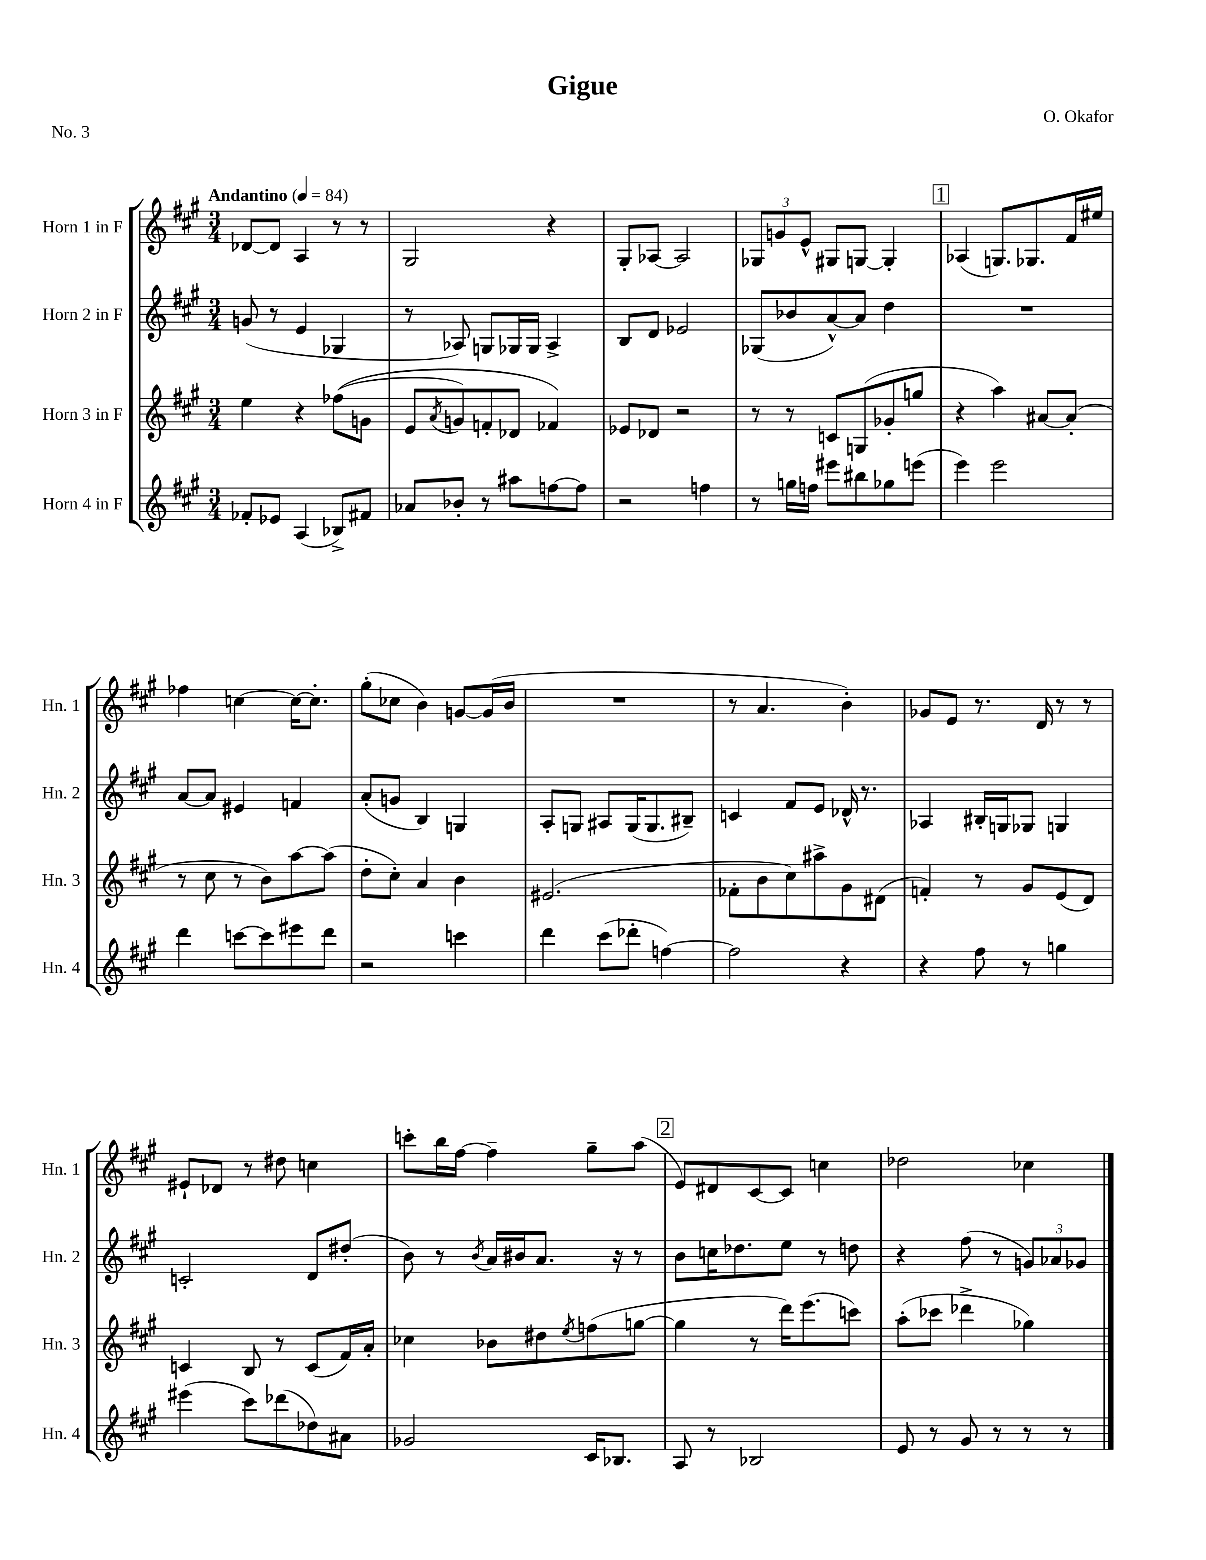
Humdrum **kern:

**kern	**kern	**kern	**kern
*staff4	*staff3	*staff2	*staff1
*clefG2	*clefG2	*clefG2	*clefG2
*k[f#c#g#]	*k[f#c#g#]	*k[f#c#g#]	*k[f#c#g#]
*M3/4	*M3/4	*M3/4	*M3/4
*MM84	*MM84	*MM84	*MM84
8f-'	4ee	(8g	[8d-
8e-	.	8r	8d-]
(4A	4r	4e	4A
8B-^)	&((8ff-	4G-	8r
8f#	8g	.	8r
=	=	=	=
8a-	8e	8r	2G#
.	8qa	.	.
8b-'	8g)	8A-)	.
8r	8f'	8G	.
8aa#	8d-	16G-	.
.	.	16G-	.
[8ff	4f-&)	4A-^	4r
8ff]	.	.	.
=	=	=	=
2r	8e-	8B	8G#'
.	8d-	8d	[8A-
.	2r	2e-	2A-]
4ff	.	.	.
=	=	=	=
8r	8r	(8G-	12G-
.	.	.	12g
16gg	8r	8b-	.
.	.	.	12e^^
16ff	.	.	.
8eee#	8c	[8a^^)	8G#
8bb#	(8G	8a]	[8G
8gg-	8g-'	4dd	4G']
(8eee	8gg	.	.
=	=	=	=
4eee)	4r	2.r	(4A-
2eee	4aa)	.	8.G)
.	.	.	8.G-
.	[8a#	.	.
.	(8a#']	.	16f#
.	.	.	16ee#
=	=	=	=
4ddd	8r	[8a	4ff-
.	8cc#	8a]	.
[8ccc	8r	4e#	[4cc
8ccc]	8b)	.	.
8eee#	[8aa	4f	16cc_
.	.	.	8.cc']
8ddd	(8aa]	.	.
=	=	=	=
2r	8dd'	(8a'	(8gg#'
.	8cc#')	8g	8cc-
.	4a	4B)	4b)
4ccc	4b	4G	[8g
.	.	.	(16g]
.	.	.	16b
=	=	=	=
4ddd	(2.e#	8A'	2.r
.	.	8G	.
(8ccc#	.	8A#	.
8ddd-'	.	(16G	.
.	.	8.G	.
[4ff)	.	.	.
.	.	8B#~)	.
=	=	=	=
2ff]	8f-'	4c	8r
.	8b	.	4.a
.	8cc#)	8f#	.
.	8aa#^	8e	.
4r	8g#	16d-^^	4b')
.	.	8.r	.
.	(8d#	.	.
=	=	=	=
4r	4f')	4A-	8g-
.	.	.	8e
8ff#	8r	16B#'	8.r
.	.	16G	.
8r	8g#	8G-	.
.	.	.	16d
4gg	(8e	4G	8r
.	8d)	.	8r
=	=	=	=
(4eee#	4c	2c'	8e#`
.	.	.	8d-
8ccc#)	8B	.	8r
(8ddd-	8r	.	8dd#
8dd-)	(8c	8d	4cc
8a#	16f#)	(8dd#'	.
.	16a'	.	.
=	=	=	=
2g-	4cc-	8b)	8ccc'
.	.	8r	16bb
.	.	.	[16ff#
.	.	8qb	.
.	8b-	16a	4ff#~]
.	.	16b#	.
.	8dd#	8.a	.
.	8qee	.	.
16c#	(8ff	.	8gg#~
8.B-	.	16r	.
.	[8gg	8r	(8aa
=	=	=	=
8A	4gg]	8b	8e)
8r	.	16cc	8d#
.	.	8.dd-	.
2B-	8r	.	[8c#
.	16ddd)	8ee	8c#]
.	(8.eee	.	.
.	.	8r	4cc
.	8ccc)	8dd	.
=	=	=	=
8e	(8aa'	4r	2dd-
8r	8ccc-	.	.
8g#	4ddd-^	(8ff#	.
8r	.	8r	.
8r	4gg-)	12g)	4cc-
.	.	12a-	.
8r	.	.	.
.	.	12g-	.
==	==	==	==
*-	*-	*-	*-
